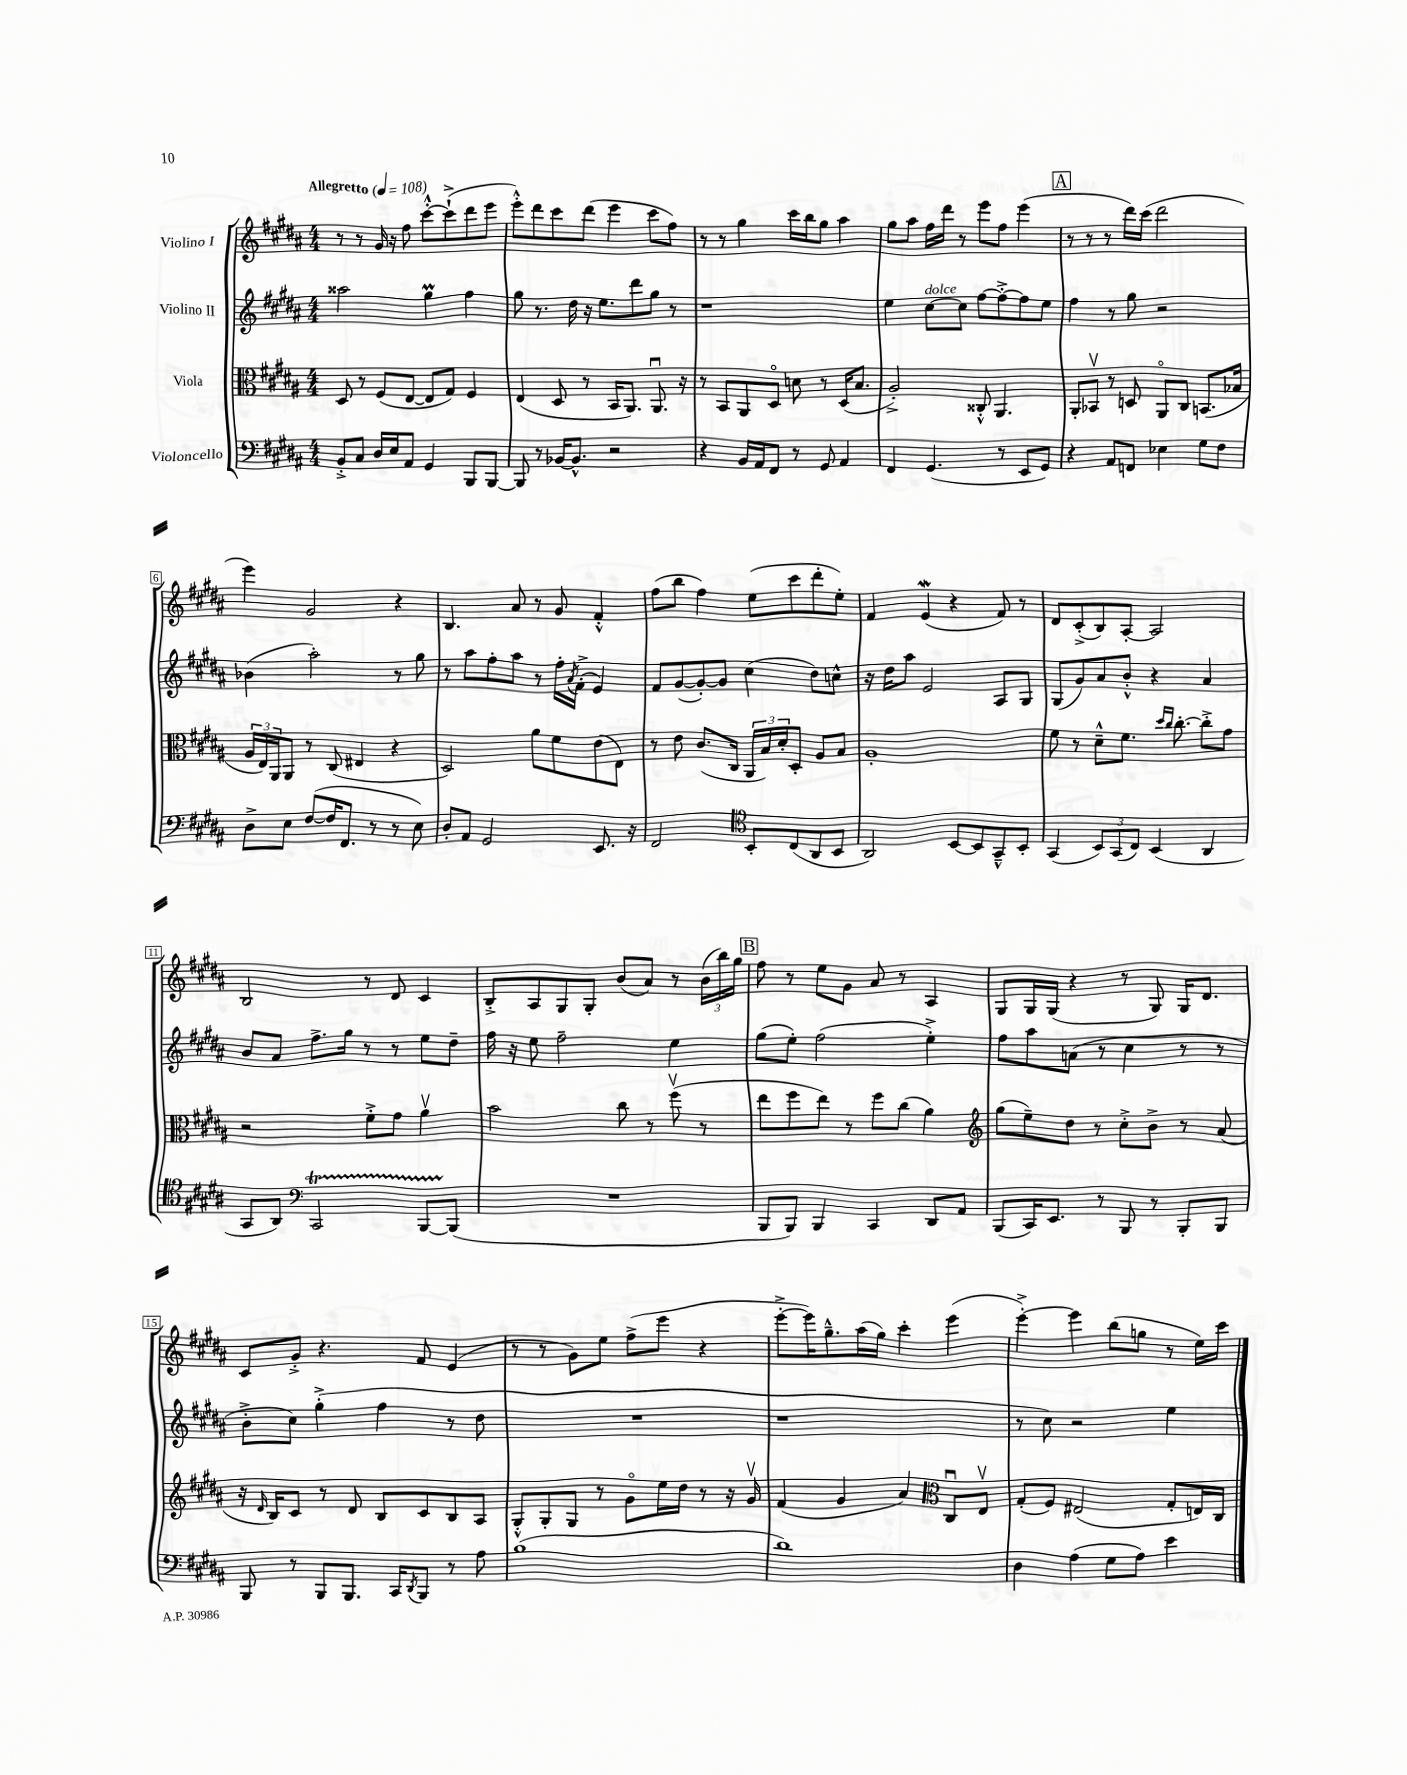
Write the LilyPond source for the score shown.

<<
\new StaffGroup <<
\new Staff = "s0" \with { instrumentName = "Violino I" } {
    \clef treble \key b \major \numericTimeSignature \time 4/4 \tempo "Allegretto" 4 = 108
    r8 r8 gis'16 r16 fis''8 cis'''8~-.-^ cis'''8-!->( dis'''8 e'''8 |
    e'''8-.-^) dis'''8 cis'''8 dis'''8( e'''4 cis'''8 fis''8) |
    r8 r8 gis''4 cis'''16 b''16 gis''8 ais''4 |
    gis''8 ais''8 fis''16 dis'''16 r8 e'''8 fis''8 e'''4( |
    \mark \markup { \box "A" } r8 r8 r8 dis'''16) cis'''16( dis'''2 |
    e'''4) gis'2 r4 |
    b4. ais'8 r8 gis'8 fis'4-.-^ |
    fis''8( b''8 fis''4) e''8( cis'''8 dis'''8-. e''8-.) |
    fis'4 e'4\mordent( r4 fis'8) r8 |
    dis'8 cis'8-.->( b8) ais8~-. ais2 |
    b2 r8 dis'8 cis'4 |
    b8-.-> ais8 gis8 gis8-. b'8( ais'8) r8 \tuplet 3/2 { b'16( b''16) gis''16 } |
    \mark \markup { \box "B" } fis''8 r8 e''8 gis'8 ais'8 r8 ais4 |
    gis8 gis16 gis16( r4 r8 gis8) gis16 dis'8. |
    cis'8 gis'8-.-> r4. fis'8 e'4( |
    r8 r8 gis'8) e''8 fis''8->( e'''8 r4 |
    e'''8~-.-> e'''16) gis''8.---^ ais''16( gis''16) cis'''4-. e'''4( |
    e'''4~-.->) e'''4 b''8( g''8 r8 e''16) cis'''16 \bar "|." |
}
\new Staff = "s1" \with { instrumentName = "Violino II" } {
    \clef treble \key b \major \numericTimeSignature \time 4/4
    aisis''2 gis''4\prall fis''4 |
    gis''8 r8. dis''16 r16 e''8. dis'''8 gis''8 r8 |
    r1 |
    e''4 cis''8~^\markup { \italic "dolce" } cis''8 fis''8~ fis''8~-.-> fis''8 e''8 |
    \mark \markup { \box "A" } fis''4 r8 gis''8 r2 |
    bes'4( ais''2-.) r8 gis''8 |
    r8 ais''8 fis''8-. ais''8 r8 fis''16-. \acciaccatura { ais'8 } fis'16-.->( e'4) |
    fis'8 gis'8~( gis'8~-.) gis'8 cis''4( dis''8) c''8-^ |
    r16 dis''16 ais''8 e'2 ais8 gis8 |
    gis8( gis'8) ais'8 b'8-.-^ r4 ais'4 |
    b'8 ais'8 fis''8.-> gis''16 r8 r8 e''8 dis''8-- |
    fis''16 r16 e''8 fis''2-- e''4 |
    \mark \markup { \box "B" } gis''8( e''8-.) fis''2( e''4-.->) |
    fis''8 ais''8 a'8( r8 cis''4 r8 r8 |
    b'8-.-> cis''8) gis''4-.->( fis''4 r8 dis''8 |
    R1 |
    r1 |
    r8 cis''8) r2 e''4 \bar "|." |
}
\new Staff = "s2" \with { instrumentName = "Viola" } {
    \clef alto \key b \major \numericTimeSignature \time 4/4
    dis8 r8 fis8( e8~ e8 gis8) fis4 |
    e4( dis8 r8 b,16 ais,8.) ais,8.\downbow r16 |
    r8 b,8 ais,8 dis8\flageolet d'8 r8 dis16( b8. |
    ais2-.->) cisis8-.-^ ais,4. |
    \mark \markup { \box "A" } ais,8-. bes,8\upbow r8 d8 ais,8\flageolet cis8 b,8.( bes16 |
    \tuplet 3/2 { ais16 e16) ais,16 } ais,8 r8 cis8( eis4 r4 |
    dis2) ais'8 fis'8 e'8( e8) |
    r8 e'8 cis'8.( cis16 \tuplet 3/2 { ais,16 b16) dis'16-. } dis8-. ais8 b8 |
    ais1-. |
    fis'8 r8 dis'8---^ fis'8. \grace { dis''16 cis''16 } cis''8.~-. cis''8-.-> gis'8 |
    r2 fis'8-.-> gis'8 ais'4\upbow |
    b'2 cis''8 r8 fis''8\upbow( r8 |
    \mark \markup { \box "B" } e''8 fis''8 e''8) r8 fis''8 cis''8( ais'4) |
    \clef treble gis''8( e''8--) dis''8 r8 cis''8-.-> b'8-> r8 ais'8( |
    r16 \grace { dis'16 } b16) cis'8 r8 dis'8 b8 cis'8 b8 ais8 |
    gis8-.-^ gis8-. gis8 r8 gis'8\flageolet e''16 dis''16 r8 r16 gis'16\upbow |
    fis'4( gis'4 ais'4) \clef alto cis8\downbow e8\upbow |
    gis8-.( fis8) eis2( gis8-. e16) cis16 \bar "|." |
}
\new Staff = "s3" \with { instrumentName = "Violoncello" } {
    \clef bass \key b \major \numericTimeSignature \time 4/4
    b,8-.-> cis8 dis16 e16 ais,8 gis,4 b,,8 b,,8~ |
    b,,8 r8 bes,16~ bes,8.-^ r2 |
    r4 b,16 ais,16 fis,8 r8 gis,8 ais,4 |
    fis,4 gis,4.( r8 e,8 gis,8) |
    \mark \markup { \box "A" } r4 ais,8 f,8 ees4 gis8 fis8 |
    dis8-> e8 fis8~( fis16 fis,8. r8 r8 e8) |
    dis8-. ais,8 gis,2 e,8. r16 |
    fis,2 \clef tenor b,8-. cis8( ais,8 b,8 |
    ais,2) b,8~ b,8 gis,8---^ b,8-. |
    gis,4( \tuplet 3/2 { b,8) gis,8( cis8) } b,4( ais,4 |
    gis,8 ais,8) \clef bass cis,2\startTrillSpan b,,8~ b,,8\stopTrillSpan( |
    R1 |
    \mark \markup { \box "B" } b,,8 b,,8) b,,4 cis,4 dis,8 ais,8 |
    b,,8( cis,16) e,8. r8 b,,8 r8 b,,8-. b,,8 |
    b,,8 r8 b,,8 b,,8. cis,16 \acciaccatura { dis,8 } b,,8 r8 ais8 |
    b1( |
    dis'1) |
    dis4 ais4( gis8 ais8) e'4 \bar "|." |
}
>>
>>
\layout { \context { \Score \override BarNumber.stencil = #(make-stencil-boxer 0.1 0.3 ly:text-interface::print) } }
